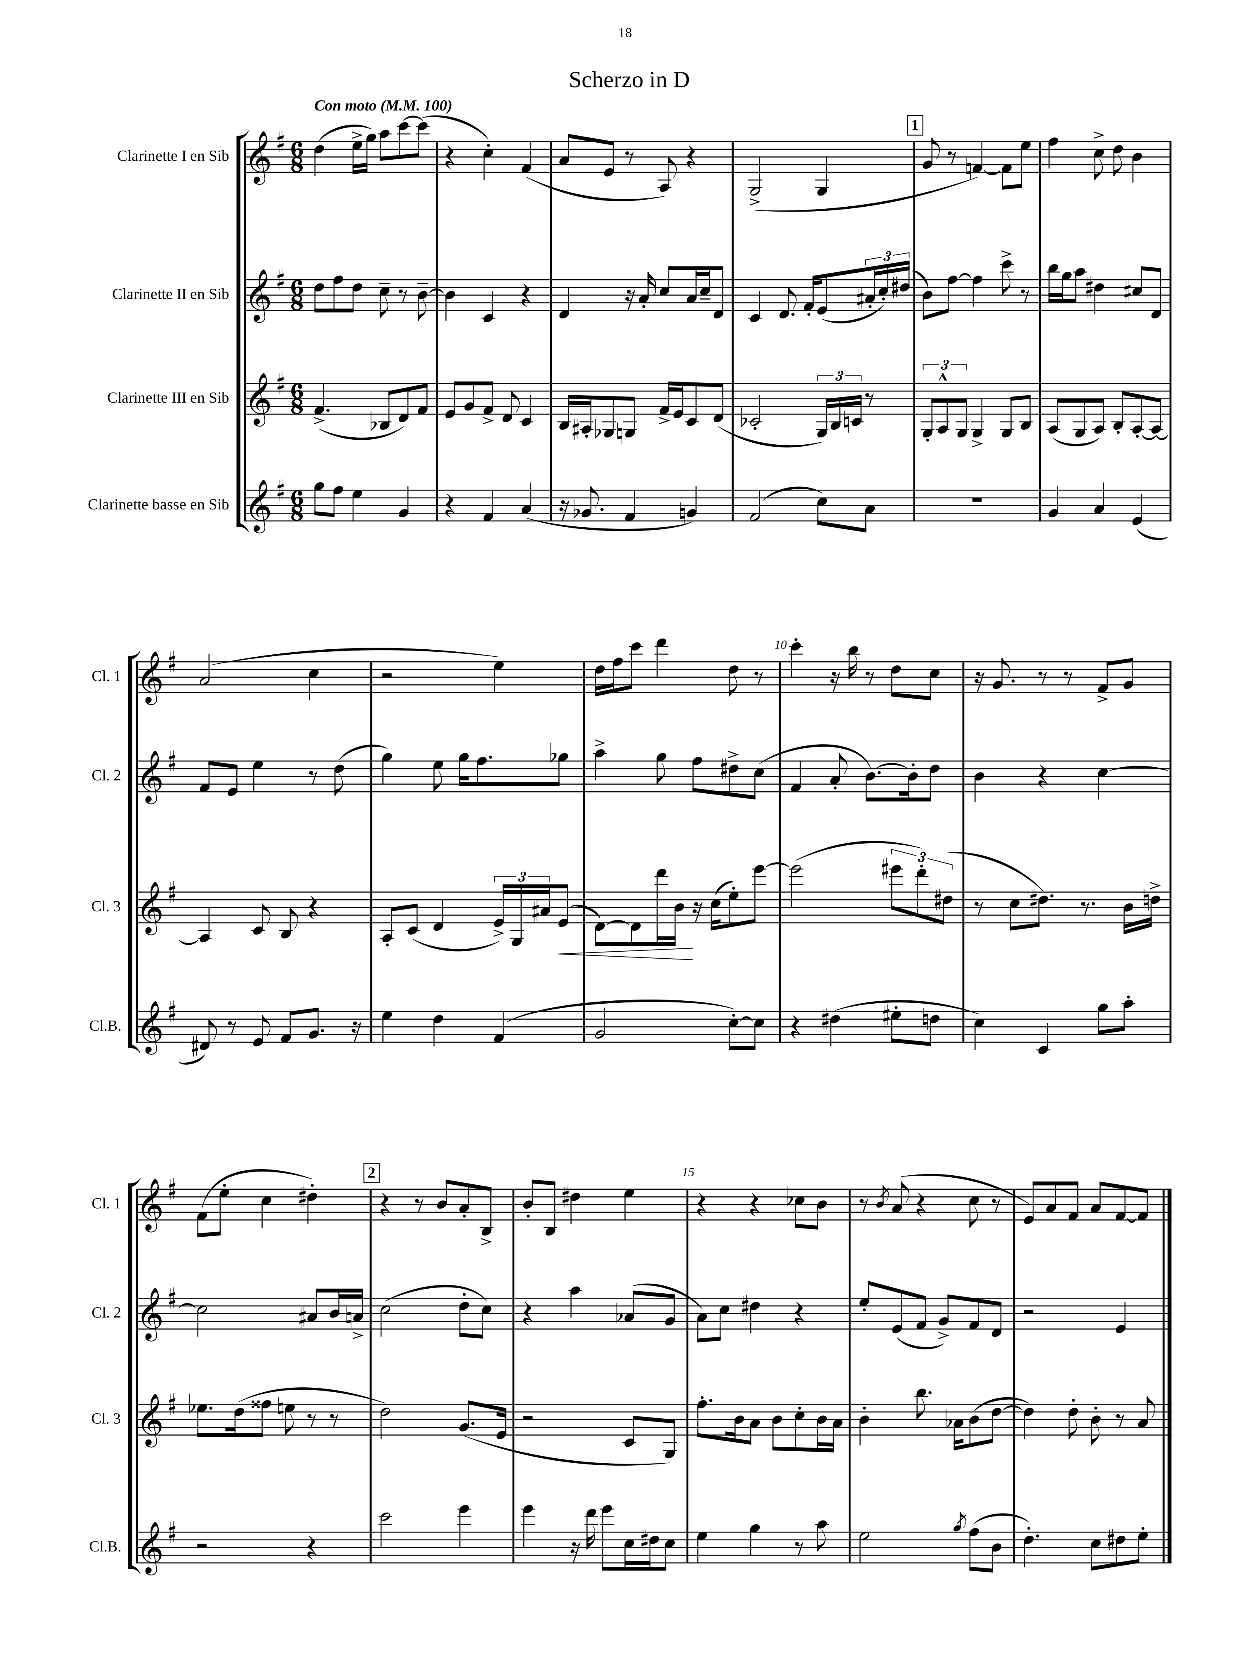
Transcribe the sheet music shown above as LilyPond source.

\header { title = "Scherzo in D" }
<<
\new StaffGroup <<
\new Staff = "s0" \with { instrumentName = "Clarinette I en Sib" shortInstrumentName = "Cl. 1" } {
    \clef treble \key g \major \numericTimeSignature \time 6/8 \tempo "Con moto" 4 = 100
    d''4( e''16-> g''16) a''8 c'''8~ c'''8( |
    r4 c''4-.) fis'4( |
    a'8 e'8 r8 a8) r4 |
    g2->( g4 |
    \mark \markup { \box "1" } g'8 r8 f'4~) f'8 e''8 |
    fis''4 c''8-> d''8 b'4 |
    a'2( c''4 |
    r2 e''4) |
    d''16 fis''16 c'''8 d'''4 d''8 r8 |
    c'''4-. r16 b''16 r8 d''8 c''8 |
    r16 g'8. r8 r8 fis'8-> g'8 |
    fis'8( e''8-. c''4 dis''4-.) |
    \mark \markup { \box "2" } r4 r8 b'8 a'8-. b8-> |
    b'8-. b8 dis''4 e''4 |
    r4 r4 ces''8 b'8 |
    r8 \acciaccatura { b'8 } a'8( r4 c''8 r8 |
    e'8) a'8 fis'8 a'8 fis'8~ fis'8 \bar "|." |
}
\new Staff = "s1" \with { instrumentName = "Clarinette II en Sib" shortInstrumentName = "Cl. 2" } {
    \clef treble \key g \major \numericTimeSignature \time 6/8
    d''8 fis''8 d''8 c''8-- r8 b'8~-- |
    b'4 c'4 r4 |
    d'4 r16 a'16-. c''8 a'16 c''16-- d'8 |
    c'4 d'8. fis'16-. e'8( \tuplet 3/2 { ais'16-. c''16-.) dis''16( } |
    \mark \markup { \box "1" } b'8) fis''8~ fis''4 c'''8-> r8 |
    b''16 g''16 a''8 dis''4 cis''8 d'8 |
    fis'8 e'8 e''4 r8 d''8( |
    g''4) e''8 g''16 fis''8. ges''8 |
    a''4-> g''8 fis''8 dis''8-> c''8( |
    fis'4 a'8-. b'8.~) b'16-. d''8 |
    b'4 r4 c''4~ |
    c''2 ais'8 b'16 a'16-> |
    \mark \markup { \box "2" } c''2( d''8-. c''8) |
    r4 a''4 aes'8( g'8 |
    a'8) c''8 dis''4 r4 |
    e''8-. e'8( fis'8 g'8->) fis'8 d'8 |
    r2 e'4 \bar "|." |
}
\new Staff = "s2" \with { instrumentName = "Clarinette III en Sib" shortInstrumentName = "Cl. 3" } {
    \clef treble \key g \major \numericTimeSignature \time 6/8
    fis'4.->( bes8 d'8) fis'8 |
    e'8 g'8 fis'8-> d'8 c'4 |
    b16 ais16-. ges8 g8 fis'16-> e'16 c'8 d'8( |
    ces'2-. \tuplet 3/2 { g16) b16 c'16 } r8 |
    \mark \markup { \box "1" } \tuplet 3/2 { g8-. a8-^ g8 } g4-> g8 b8 |
    a8( g8 a8) b8-. a8~-. a8~ |
    a4 c'8 b8 r4 |
    a8-. c'8( d'4 \tuplet 3/2 { e'16->) g16 ais'16 } e'8\<( |
    d'8~) d'8 d'''16 b'16\! r16 c''16( e''8-.) e'''8~ |
    e'''2( \tuplet 3/2 { eis'''8 d'''8-.) dis''8( } |
    r8 c''8 dis''8.) r8. b'16 d''16-> |
    ees''8. d''16( fisis''8 e''8 r8 r8 |
    \mark \markup { \box "2" } d''2) g'8.( e'16 |
    r2 c'8 g8) |
    fis''8.-. b'16 a'8 b'8 c''8-. b'16 a'16 |
    b'4-. b''8. aes'16 b'8( d''8~ |
    d''4) d''8-. b'8-. r8 a'8 \bar "|." |
}
\new Staff = "s3" \with { instrumentName = "Clarinette basse en Sib" shortInstrumentName = "Cl.B." } {
    \clef treble \key g \major \numericTimeSignature \time 6/8
    g''8 fis''8 e''4 g'4 |
    r4 fis'4 a'4( |
    r16 ges'8. fis'4 g'4) |
    fis'2( c''8) a'8 |
    \mark \markup { \box "1" } R2. |
    g'4 a'4 e'4( |
    dis'8) r8 e'8 fis'8 g'8. r16 |
    e''4 d''4 fis'4( |
    g'2 c''8~-.) c''8 |
    r4 dis''4( eis''8-. d''8 |
    c''4) c'4 g''8 a''8-. |
    r2 r4 |
    \mark \markup { \box "2" } c'''2 e'''4 |
    e'''4 r16 d'''16 e'''8 c''16 dis''16 c''8 |
    e''4 g''4 r8 a''8 |
    e''2 \acciaccatura { g''8 } fis''8( b'8 |
    d''4.-.) c''8 dis''8 e''8-. \bar "|." |
}
>>
>>
\layout { \context { \Score \override BarNumber.break-visibility = ##(#f #t #t) barNumberVisibility = #(every-nth-bar-number-visible 5) } }
